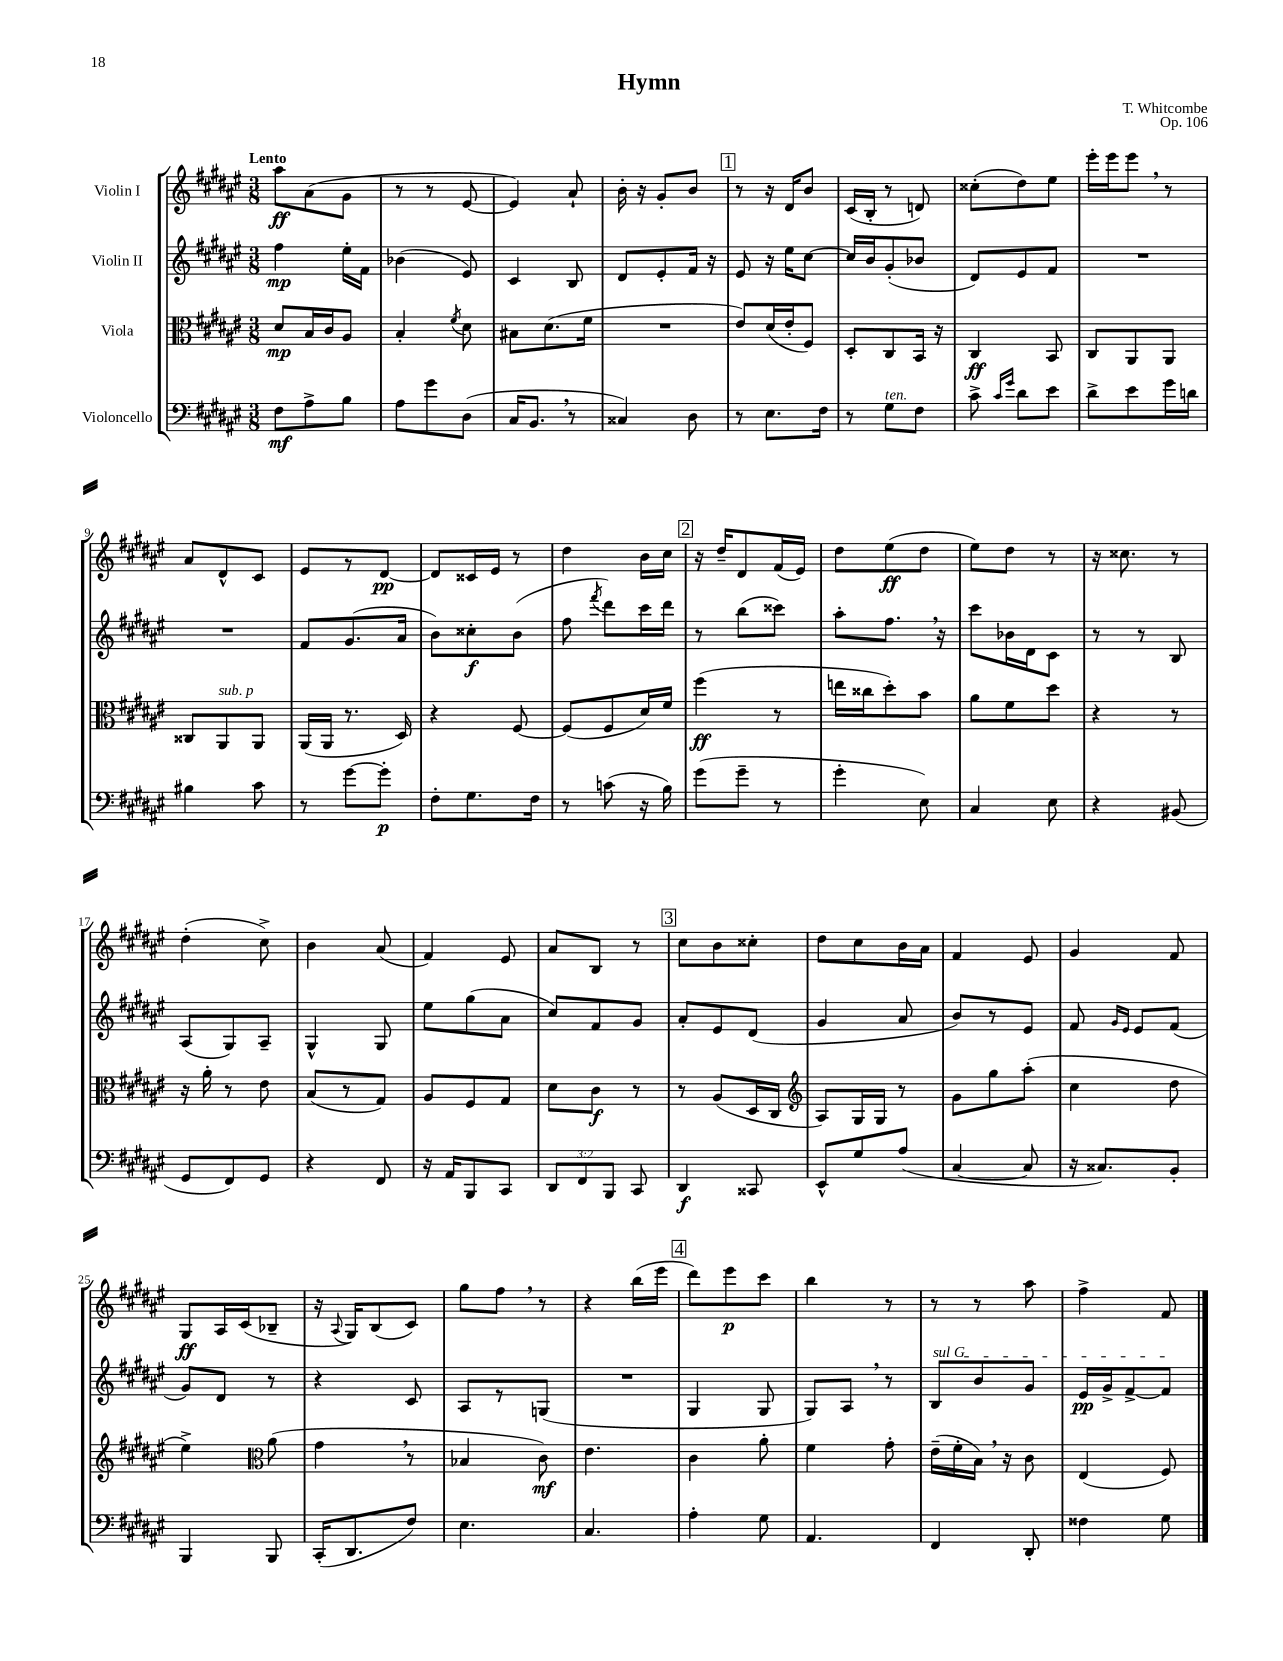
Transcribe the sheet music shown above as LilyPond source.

\header { title = "Hymn" composer = "T. Whitcombe" opus = "Op. 106" }
<<
\new StaffGroup <<
\new Staff = "s0" \with { instrumentName = "Violin I" } {
    \clef treble \key fis \major \numericTimeSignature \time 3/8 \tempo "Lento"
    \autoBeamOff ais''8[\ff ais'8( gis'8] |
    r8 r8 eis'8~ |
    eis'4) ais'8-! |
    b'16-. r16 gis'8[-. b'8] |
    \mark \markup { \box "1" } r8 r16 dis'16[ b'8] |
    cis'16[( b16]-. r8 d'8) |
    cisis''8[-.( dis''8) eis''8] |
    eis'''16[-. eis'''16 eis'''8] \breathe r8 |
    ais'8[ dis'8-^ cis'8] |
    eis'8[ r8 dis'8]~\pp |
    dis'8[ cisis'16 eis'16] r8 |
    dis''4 b'16[ cis''16] |
    \mark \markup { \box "2" } r16 dis''16[-- dis'8 fis'16( eis'16]) |
    dis''8[ eis''8\ff( dis''8] |
    eis''8[) dis''8] r8 |
    r16 cisis''8. r8 |
    dis''4-.( cis''8->) |
    b'4 ais'8( |
    fis'4) eis'8 |
    ais'8[ b8] r8 |
    \mark \markup { \box "3" } cis''8[ b'8 cisis''8]-. |
    dis''8[ cis''8 b'16 ais'16] |
    fis'4 eis'8 |
    gis'4 fis'8 |
    gis8[\ff ais16 cis'16( bes8]-- |
    r16 \appoggiatura { ais8 } gis16[) b8( cis'8]) |
    gis''8[ fis''8] \breathe r8 |
    r4 b''16[( eis'''16] |
    \mark \markup { \box "4" } dis'''8[) eis'''8\p cis'''8] |
    b''4 r8 |
    r8 r8 ais''8 |
    fis''4-> fis'8 \bar "|." |
}
\new Staff = "s1" \with { instrumentName = "Violin II" } {
    \clef treble \key fis \major \numericTimeSignature \time 3/8
    \autoBeamOff fis''4\mp eis''16[-. fis'16] |
    bes'4( eis'8) |
    cis'4 b8 |
    dis'8[ eis'8-. fis'16] r16 |
    \mark \markup { \box "1" } eis'8 r16 eis''16[ cis''8]~ |
    cis''16[ b'16 gis'8-.( bes'8] |
    dis'8[) eis'8 fis'8] |
    R4. |
    R4. |
    fis'8[ gis'8.( ais'16] |
    b'8[) cisis''8-.\f b'8]( |
    fis''8 \acciaccatura { fis'''8 } dis'''8[) cis'''16 dis'''16] |
    \mark \markup { \box "2" } r8 b''8[( cisis'''8]) |
    ais''8[-. fis''8.] \breathe r16 |
    cis'''8[ bes'16 dis'16 cis'8] |
    r8 r8 b8 |
    ais8[( gis8) ais8]-- |
    gis4-^ gis8 |
    eis''8[ gis''8( ais'8] |
    cis''8[) fis'8 gis'8] |
    \mark \markup { \box "3" } ais'8[-. eis'8 dis'8]( |
    gis'4 ais'8 |
    b'8[) r8 eis'8] |
    fis'8 \grace { gis'16[ eis'16] } eis'8[ fis'8]( |
    gis'8[) dis'8] r8 |
    r4 cis'8 |
    ais8[ r8 g8]( |
    R4. |
    \mark \markup { \box "4" } gis4 gis8 |
    gis8[) ais8] \breathe r8 |
    \once \override TextSpanner.bound-details.left.text = \markup { \italic "sul G" } b8[\startTextSpan b'8 gis'8] |
    eis'16[\pp gis'16-> fis'8~-> fis'8]\stopTextSpan \bar "|." |
}
\new Staff = "s2" \with { instrumentName = "Viola" } {
    \clef alto \key fis \major \numericTimeSignature \time 3/8
    \autoBeamOff dis'8[\mp b16 cis'16 ais8] |
    b4-. \acciaccatura { fis'8 } dis'8 |
    bis8[ dis'8.( fis'16] |
    R4. |
    \mark \markup { \box "1" } eis'8[) dis'16( eis'16-. fis8]) |
    dis8[-. cis8 b,16] r16 |
    cis4\ff b,8 |
    cis8[ ais,8 ais,8] |
    cisis8[ ais,8^\markup { \italic "sub. p" } ais,8] |
    ais,16[( ais,16] r8. dis16) |
    r4 fis8~ |
    fis8[( fis8 dis'16) fis'16] |
    \mark \markup { \box "2" } fis''4\ff( r8 |
    e''16[ cisis''16 dis''8-.) b'8] |
    ais'8[ fis'8 dis''8] |
    r4 r8 |
    r16 ais'16-. r8 eis'8 |
    b8[( r8 gis8]) |
    ais8[ fis8 gis8] |
    dis'8[ cis'8]\f r8 |
    \mark \markup { \box "3" } r8 ais8[( dis16 cis16] |
    \clef treble ais8[) gis16 gis16] r8 |
    gis'8[ gis''8 ais''8]-.( |
    cis''4 dis''8 |
    eis''4->) \clef alto ais'8( |
    gis'4 \breathe r8 |
    bes4 cis'8\mf) |
    eis'4. |
    \mark \markup { \box "4" } cis'4 ais'8-. |
    fis'4 gis'8-. |
    eis'16[--( fis'16-. b16]) \breathe r16 cis'8 |
    eis4( fis8) \bar "|." |
}
\new Staff = "s3" \with { instrumentName = "Violoncello" } {
    \clef bass \key fis \major \numericTimeSignature \time 3/8 \override Staff.TupletNumber.text = #tuplet-number::calc-fraction-text
    \autoBeamOff fis8[\mf ais8-> b8] |
    ais8[ gis'8 dis8]( |
    cis16[ b,8.] \breathe r8 |
    cisis4) dis8 |
    \mark \markup { \box "1" } r8 eis8.[ fis16] |
    r8 gis8[^\markup { \italic "ten." } fis8] |
    cis'8-> \grace { cis'16[ gis'16] } dis'8[ eis'8] |
    dis'8[-> eis'8 gis'16 d'16] |
    bis4 cis'8 |
    r8 gis'8[~ gis'8]-.\p |
    fis8[-. gis8. fis16] |
    r8 c'8( r16 b16) |
    \mark \markup { \box "2" } gis'8[( gis'8]-- r8 |
    gis'4-. eis8) |
    cis4 eis8 |
    r4 bis,8( |
    gis,8[ fis,8) gis,8] |
    r4 fis,8 |
    r16 ais,16[ b,,8 cis,8] |
    \tuplet 3/2 { dis,8[ fis,8 b,,8] } cis,8 |
    \mark \markup { \box "3" } dis,4\f cisis,8 |
    eis,8[-^ gis8 ais8]( |
    cis4~ cis8 |
    r16 cisis8.[) b,8]-. |
    b,,4 b,,8 |
    cis,16[-.( dis,8. fis8]) |
    eis4. |
    cis4. |
    \mark \markup { \box "4" } ais4-. gis8 |
    ais,4. |
    fis,4 dis,8-. |
    fisis4 gis8 \bar "|." |
}
>>
>>
